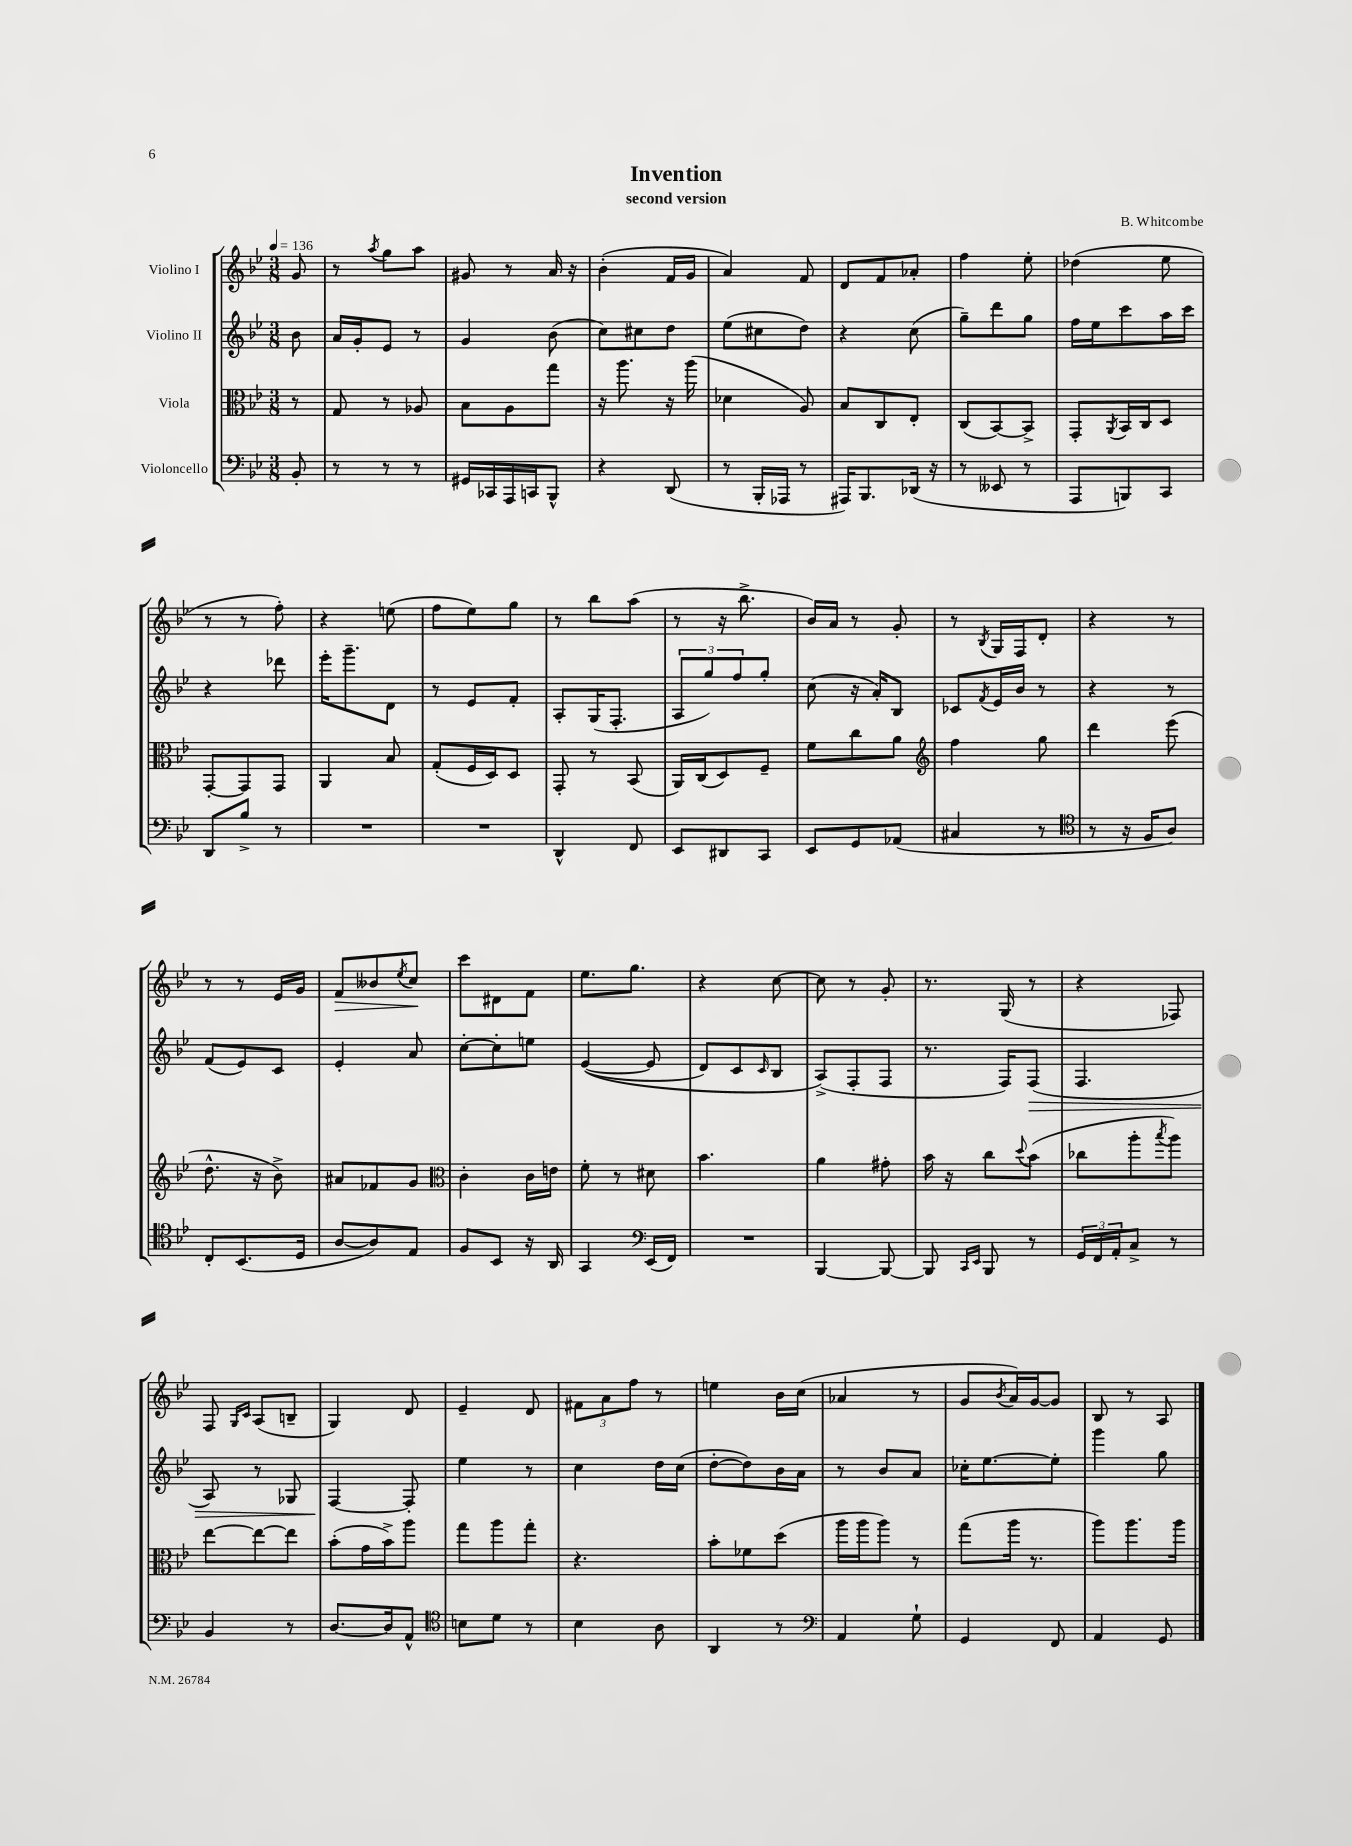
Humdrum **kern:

**kern	**kern	**kern	**kern
*staff4	*staff3	*staff2	*staff1
*clefF4	*clefC3	*clefG2	*clefG2
*k[b-e-]	*k[b-e-]	*k[b-e-]	*k[b-e-]
*M3/8	*M3/8	*M3/8	*M3/8
*MM136	*MM136	*MM136	*MM136
8BB-'/	8r	8b-\	8g/
=	=	=	=
8r	8G/	16a/LL	8r
.	.	16g'/J	.
.	.	.	8qaa/
8r	8r	8e-/J	8gg\L
8r	8A-/	8r	8aa\J
=	=	=	=
16GG#/LL	8B-\L	4g/	8g#/
16CC-/	.	.	.
16AAA/	8A\	.	8r
16CC/J	.	.	.
8BBB-^^/J	8gg\J	(8b-\	16a/
.	.	.	16r
=	=	=	=
4r	16r	8cc\L)	(4b-'\
.	8.aa\	.	.
.	.	8cc#\	.
(8DD/	16r	8dd\J	16f/LL
.	(16aa\	.	16g/JJ
=	=	=	=
8r	4d-\	(8ee-\L	4a/)
16BBB-'/LL	.	8cc#\	.
16AAA-/JJ	.	.	.
8r	8A/)	8dd\J)	8f/
=	=	=	=
16AAA#/LK)	8B-/L	4r	8d/L
8.BBB-/	.	.	.
.	8C/	.	8f/
(16DD-/Jk	8E-'/J	(8cc\	8a-'/J
16r	.	.	.
=	=	=	=
8r	(8C/L	8gg~\L)	4ff\
8EE--/	[8BB-/)	8ddd\	.
8r	8BB-^/]J	8gg\J	8ee-'\
=	=	=	=
8AAA/L	8GG'/L	16ff\LL	(4dd-\
.	.	16ee-\J	.
.	8qAA/	.	.
8BBB/)	16BB-/L	8ccc\	.
.	16C/J	.	.
8CC/J	8D/J	16aa\L	8ee-\
.	.	16ccc\JJ	.
=	=	=	=
8DD/L	[8GG'/L	4r	8r
8B-^/J	8GG/]	.	8r
8r	8GG/J	8ddd-\	8ff'\)
=	=	=	=
4.r	4AA/	16eee-'\LK	4r
.	.	8.ggg~\	.
.	8B-/	8d\J	(8ee\
=	=	=	=
4.r	(8G'/L	8r	8ff\L
.	16F/L	8e-/L	8ee-\)
.	16D/J)	.	.
.	8D/J	8f'/J	8gg\J
=	=	=	=
4DD^^/	8GG'/	8A'/L	8r
.	8r	(16G/K	8bb-\L
.	.	8.F'/J	.
8FF/	(8BB-/	.	(8aa\J
=	=	=	=
8EE-/L	16AA/LL)	12A/L	8r
.	(16C/J	.	.
.	.	12gg/)	.
8DD#/	8D/)	.	16r
.	.	12ff/	.
.	.	.	8.bb-^\
8CC/J	8F~/J	8gg'/J	.
=	=	=	=
8EE-/L	8f\L	(8cc\	16b-/LL)
.	.	.	16a/JJ
8GG/	8cc\	16r	8r
.	.	16a'/LK)	.
(8AA-/J	8a\J	8B-/J	8g'/
=	=	=	=
*	*clefG2	*	*
4C#/	4ff\	8c-/L	8r
.	.	8qf/	8qB-/
.	.	16e-/L	16G/LL
.	.	16b-/JJ	16F/J
8r	8gg\	8r	8d'/J
=	=	=	=
*clefC4	*	*	*
8r	4ddd\	4r	4r
16r	.	.	.
16F/LK	.	.	.
8A/J)	(8eee-\	8r	8r
=	=	=	=
8C'/L	8.dd^^\	(8f/L	8r
(8.BB-/	.	8e-/)	8r
.	16r	.	.
.	8b-^\)	8c/J	16e-/LL
16D/Jk	.	.	16g/JJ
=	=	=	=
[8A/L	8a#/L	4e-'/	8f/L
8A/])	8f-/	.	8b--/
.	.	.	8qee-/
8E-/J	8g/J	8a/	8cc/J
=	=	=	=
*	*clefC3	*	*
8F/L	4c'\	[8cc'\L	8ccc\L
8BB-/J	.	8cc'\]	8d#\
16r	16c\LL	8ee\J	8f\J
16AA/	16e\JJ	.	.
=	=	=	=
4GG/	8f'\	&(([4e-/	8.ee-\L
.	8r	.	.
.	.	.	8.gg\J
*clefF4	*	*	*
(16EE-/LL	8d#\	8e-/]	.
16FF/JJ)	.	.	.
=	=	=	=
4.r	4.b-\	8d/L)	4r
.	.	8c/	.
.	.	16qqc/	.
.	.	8B-/J	[8cc\
=	=	=	=
[4BBB-/	4a\	(8A^/L&)	8cc\]
.	.	8F'/	8r
8BBB-/_	8g#'\	8F/J	8g'/
=	=	=	=
8BBB-/]	16b-\	8.r	8.r
.	16r	.	.
16qqCC/LL	.	.	.
16qqEE-/JJ	.	.	.
8BBB-/	8cc\L	.	.
.	.	16F/LK)	(16G/
.	8qqdd/	.	.
8r	(8b-\J	(8F/J	8r
=	=	=	=
24GG/LL	8cc-\L	4.F/	4r
24FF/	.	.	.
24AA'/J	.	.	.
8C^/J	8aa'\	.	.
.	8qbb-/	.	.
8r	8aa\J)	.	8F-/)
=	=	=	=
4BB-/	[8ee-\L	8A/)	8F/
.	.	.	16qqG/LL
.	.	.	16qqc/JJ
.	8ee-\_	8r	(8A/L
8r	8ee-\]J	8G-/	8B~/J
=	=	=	=
[8.D/L	(8b-'\L	[4F/	4G/)
.	16g\L	.	.
16D/]k	16b-^\J)	.	.
8AA^^/J	8aa\J	8F'/]	8d/
=	=	=	=
*clefC4	*	*	*
8B\L	8gg\L	4ee-\	4e-~/
8d\J	8aa\	.	.
8r	8gg'\J	8r	8d/
=	=	=	=
4B-\	4.r	4cc\	12f#\L
.	.	.	12a\
.	.	.	12ff\J
8A\	.	16dd\LL	8r
.	.	(16cc\JJ	.
=	=	=	=
4AA/	8b-'\L	[8dd'\L	4ee\
.	8f-\	8dd\])	.
8r	(8dd\J	16b-\L	16b-\LL
.	.	16a\JJ	(16cc\JJ
=	=	=	=
*clefF4	*	*	*
4AA/	16aa\LL	8r	4a-/
.	16aa\J	.	.
.	8aa\J)	8b-/L	.
8G`\	8r	8a/J	8r
=	=	=	=
4GG/	(8gg\L	16cc-'\LK	8g/L
.	.	[8.ee-\	.
.	.	.	8qb-/
.	16aa\Jk	.	16a/L)
.	8.r	.	[16g/J
8FF/	.	8ee-'\]J	8g/]J
=	=	=	=
4AA/	8aa\L)	4ggg\	8B-/
.	8.aa\	.	8r
8GG/	.	8gg\	8A/
.	16aa\Jk	.	.
==	==	==	==
*-	*-	*-	*-
